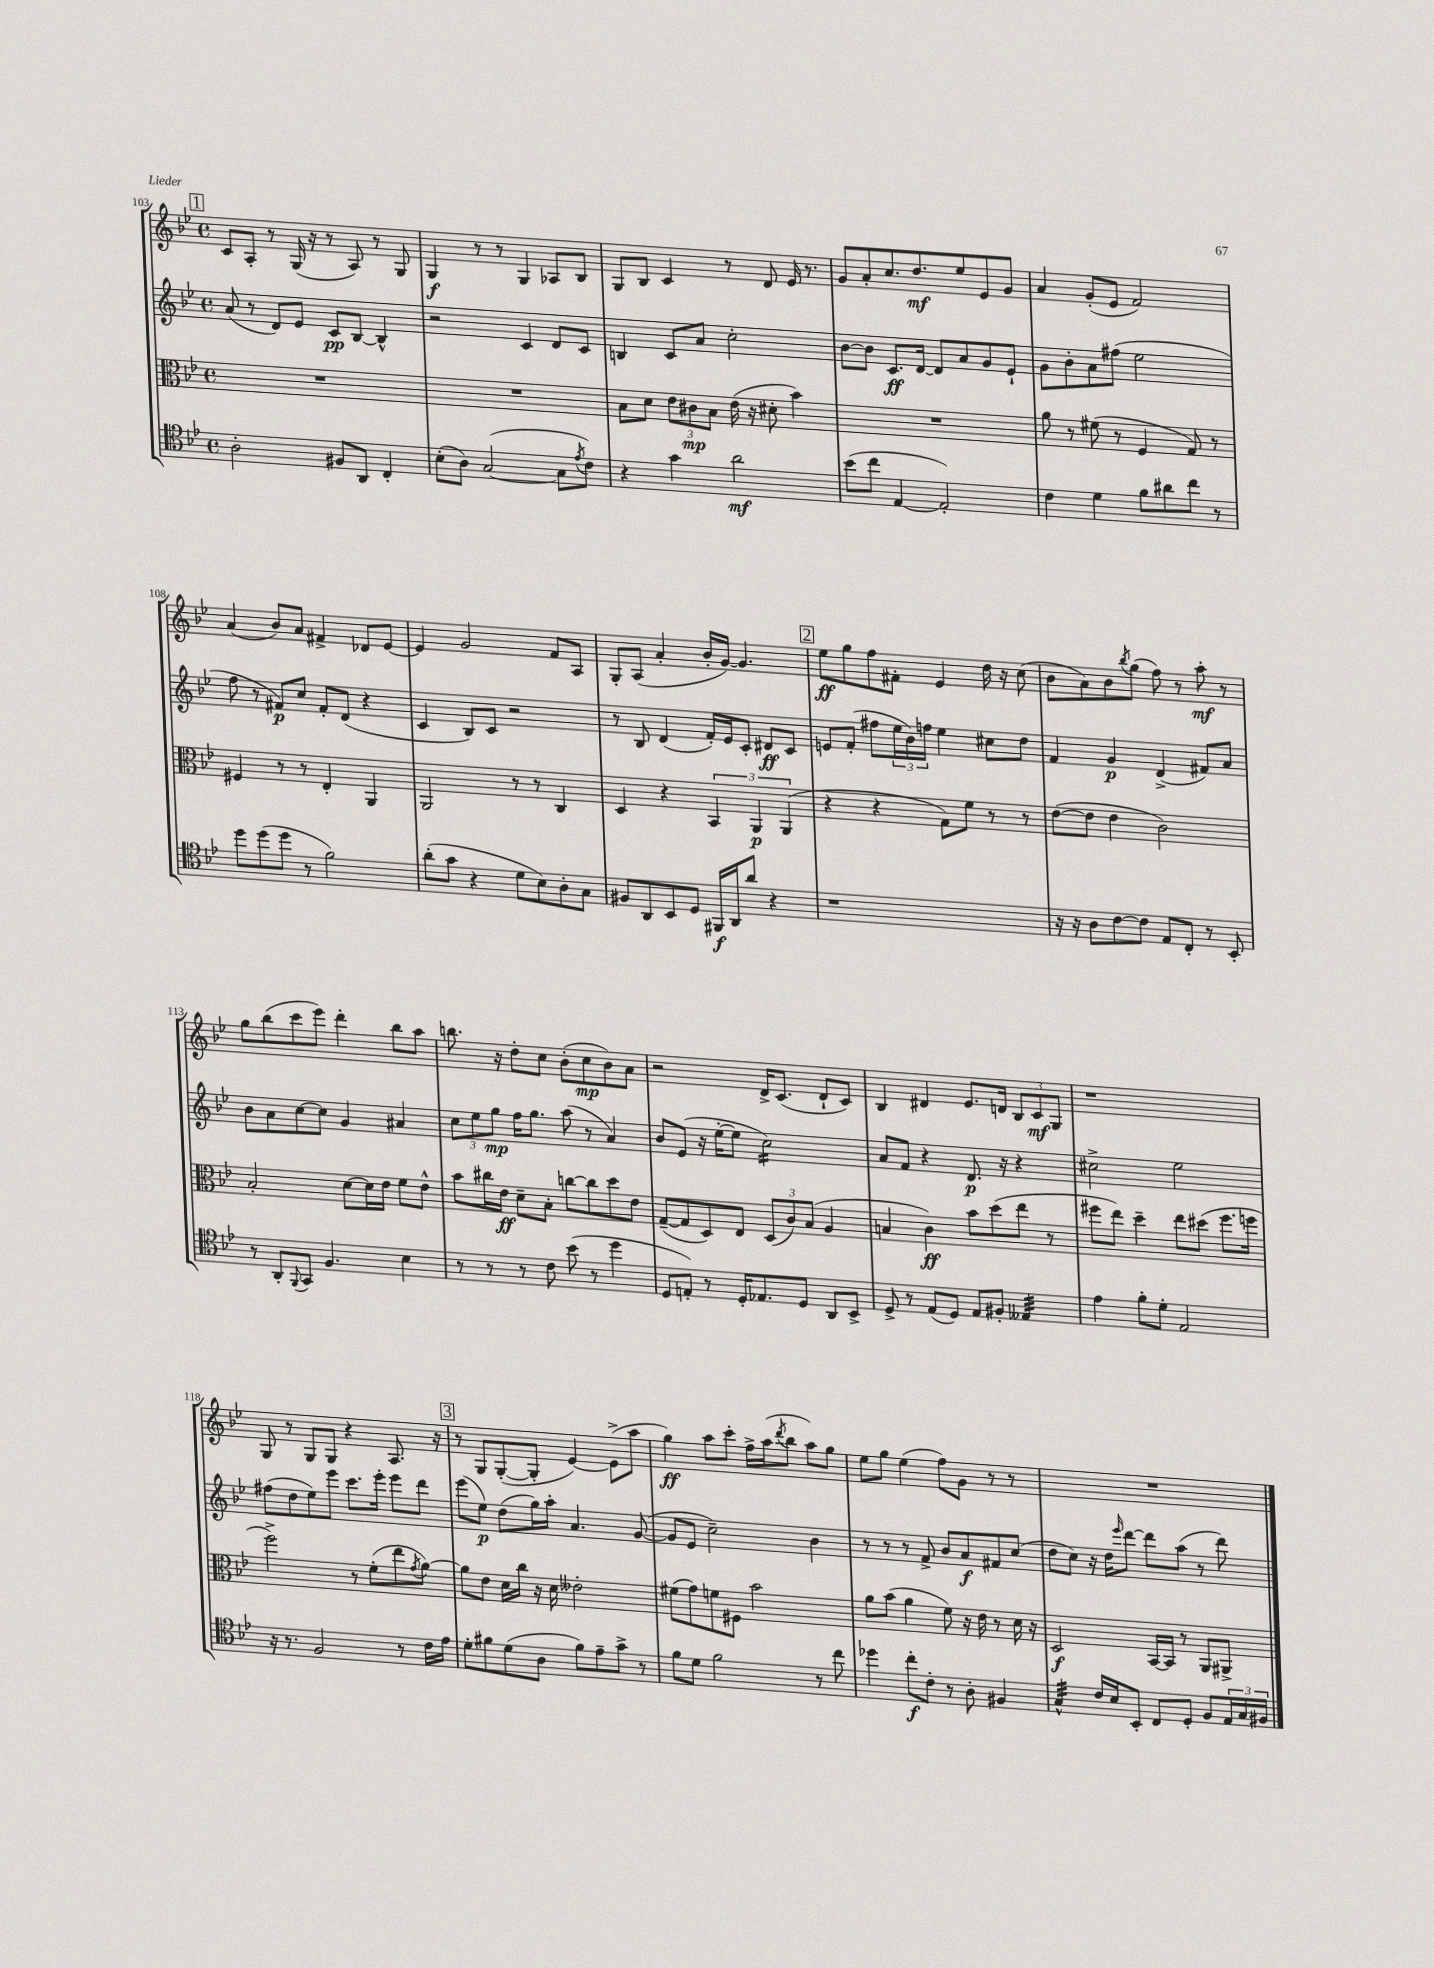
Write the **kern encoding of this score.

**kern	**kern	**kern	**kern
*staff4	*staff3	*staff2	*staff1
*clefC4	*clefC3	*clefG2	*clefG2
*k[b-e-]	*k[b-e-]	*k[b-e-]	*k[b-e-]
*M4/4	*M4/4	*M4/4	*M4/4
*met(c)	*met(c)	*met(c)	*met(c)
2A'\	1r	(8a/	8c/L
.	.	8r	8A'/J
.	.	8d/L)	8r
.	.	8e-/J	(16G/
.	.	.	16r
8F#/L	.	8c/L	8r
8AA/J	.	[8B-/J	8A/)
4C'/	.	4B-^^/]	8r
.	.	.	8G/
=	=	=	=
(8B-'\L	1r	2r	4G/
8A\J)	.	.	.
([2G/	.	.	8r
.	.	.	8r
.	.	4c/	4G/
8G\]L	.	8d/L	8A-/L
8qe-/	.	.	.
8c\J)	.	8c/J	8B-/J
=	=	=	=
4r	8B-\L	4B/	8G/L
.	8d\J	.	8B-/J
4g\	12e-\L	8c/L	4c/
.	12c#\	.	.
.	.	8a/J	.
.	12B-\J	.	.
2a\	(16e-\	2cc'\	8r
.	16r	.	.
.	8d#'\	.	8d/
.	4b-\)	.	16e-/
.	.	.	8.r
=	=	=	=
(8b-\L	1r	[8b-\L	8g/L
8cc\J	.	8b-\]J	8a'/
[4E-/	.	8.c/L	8.cc/
.	.	[16d/Jk	8.dd/
2E-'/])	.	8d/]L	.
.	.	8a/	8ee-/
.	.	8g/	8e-/
.	.	8e-`/J	8g/J
=	=	=	=
4c\	8a\	8g\L	4a/
.	8r	8b-'\	.
4d\	(8f#\	8a\	(8g'/L
.	8r	(8ff#\J	8e-/J
8f\L	4F/	2ee-\	2f/)
8a#\	.	.	.
8cc\J	8G/)	.	.
8r	8r	.	.
=	=	=	=
8dd\L	4F#/	8ff\	(4a/
(8dd\	.	8r	.
8dd\J	8r	8f#/L)	8b-/L)
8r	8r	8cc/J	8a/J
2f\)	4E-'/	8f#'/L	4f#^/
.	.	(8d/J	.
.	4AA/	4r	8d-/L
.	.	.	[8e-/J
=	=	=	=
(8a'\L	2AA/	4c/	4e-/]
8g\J	.	.	.
4r	.	8B-/L)	2g/
.	.	8c/J	.
8d\L	8r	2r	.
8B-\)	8r	.	.
8A'\	4C/	.	8f/L
8G\J	.	.	8A/J
=	=	=	=
8F#/L	4D/	8r	8G'/L
8AA/	.	8B-/	(8A/J
8BB-/	4r	(4d/	4a'/
8D/J	.	.	.
16FF#/LL	6BB-/	16f'/LL)	16b-'/LL
16AA/J	.	16e-/J	[16g/JJ)
8a/J	.	8c'/J	4.g/]
.	6AA/	.	.
4r	.	8d#/L	.
.	(6AA/	.	.
.	.	8c/J	.
=	=	=	=
1r	4r	8e/L	8ee-\L
.	.	(8f'/J	8gg\
.	4r	8ff#\L	8ff\
.	.	24ee-\L	8f#'\J
.	.	24b-\)	.
.	.	24ff\JJ	.
.	8G\L)	4ee-\	4e-/
.	8f\J	.	.
.	8r	8cc#\L	16dd\
.	.	.	16r
.	8r	8dd\J	(8cc\
=	=	=	=
16r	([8e-\L	4f/	8b-\L
16r	.	.	.
8A\L	8e-\]J	.	8a\)
[8c\	4e-\	4g/	8b-\
.	.	.	8qbb-/
8c\]J	.	.	(8gg\J
8E-/L	2c\)	(4d^/	8ff\)
8C'/J	.	.	8r
8r	.	8f#/L)	8aa'\
8BB-'/	.	8a/J	8r
=	=	=	=
8r	2B-'/	8b-\L	8gg\L
8AA'/L	.	8a\	(8bb-\
8qqFF/	.	.	.
8GG/J	.	[8cc\	8ccc\
4.F/	.	8cc\]J	8eee-\J)
.	[8d\L	4g/	4ddd'\
.	16d\]L	.	.
.	16e-\JJ	.	.
4B-\	8f\L	4a#/	8bb-\L
.	8e-^^\J	.	8aa\J
=	=	=	=
8r	8b-\L	12cc\L	8.bb\
.	.	12ee-\	.
8r	16cc#\L	.	.
.	.	12gg\J	.
.	16e-\JJ	.	16r
8r	8d~\L	16ff\LK	8dd'\L
.	.	8.gg\J	.
8c\	8B-'\J	.	8cc\J
(8b-\	[8cc\L	(8aa\	(8b-'\L
8r	8cc\]	8r	8cc\
4dd\	8dd\	4a/)	8b-\)
.	8e-\J	.	8a\J
=	=	=	=
8D/L	([8G~/L	8b-/L	2r
8E'/J)	8G/]	(8e-/J	.
8r	8D/)	16r	.
.	.	[16ee-'\LK	.
16D'/LK	8E-/J	8ee-\]J	.
8.E-/	.	.	.
.	(12D/L	2cc\)	16d^/LK
.	.	.	(8.c/J
.	12c/)	.	.
8D/J	.	.	.
.	(12B-/J	.	.
8AA/L	4A/	.	8d`/L
8BB-^/J	.	.	8c/J)
=	=	=	=
8D^/	4B/	8a/L	4B-/
8r	.	8f/J	.
(8E-/L	4c\)	4r	4d#/
8D/J)	.	.	.
8E-/L	8b-\L	8.d/	8.e-/L
8F#'/J	(8dd\	.	.
.	.	16r	16d/Jk
4E--/	8ee-\J	4r	12B-/L
.	.	.	12c/
.	8r	.	.
.	.	.	12G/J
=	=	=	=
4e-\	8ff#\L	2cc#^\	1r
.	8ee-\J)	.	.
8f'\L	4dd~\	.	.
8d'\J	.	.	.
2E-/	8ee-\L	2ee-\	.
.	(8dd#\J	.	.
.	8.ff#\L	.	.
.	16ff\Jk	.	.
=	=	=	=
16r	2ff^\)	(8ff#\L	8G/
8.r	.	.	.
.	.	8dd\	8r
2F/	.	8ee-\)	8G/L
.	.	8eee-\J	8G/J
.	8r	8.ccc\L	4r
.	(8f'\L	.	.
.	.	16eee-'\Jk	.
8r	8ee-\	8eee-\L	8.A/
.	8qg/	.	.
16c\LL	[8a\J)	8ddd\J	.
16e-\JJ	.	.	16r
=	=	=	=
8d'\L	8a\]L	(8eee-\L	8r
8f#\	8e-\J	8ee-\J)	8G/L
(8d\	16d\LL	(8dd\L	([8G'/
.	16cc\JJ	.	.
8A\J	16r	16gg\L)	8G'/]J
.	16d\	16aa'\JJ	.
8f#\L)	2e--'\	4.a/	[4e-/)
8e-~\	.	.	.
8g^\J	.	.	(8e-^\]L
8r	.	([8g/	8aa\J
=	=	=	=
8f\L	(8f#\L	8g/]L	4gg\)
8d\J	8g\)	8e-/J	.
2f\	8f\	2cc~\)	8aa\L
.	8F#\J	.	8ccc'\J
.	2b-\	.	16ff^\LL
.	.	.	(16aa\J
.	.	.	8qddd/
.	.	.	8bb-\J
8r	.	4b-\	8aa\L)
8cc\	.	.	8gg\J
=	=	=	=
4dd-\	8a\L	8r	8ee-\L
.	(8b-\J	8r	8gg\J
8cc'\L	4a\	8r	(4ee-\
8c'\J	.	8f^/	.
8r	8f\)	8b-/L	8ff\L)
8A'\	16r	8a/	8g\J
.	16e-\	.	.
4F#/	8r	8f#/	8r
.	16d\	(8cc/J	8r
.	16r	.	.
=	=	=	=
4G^^/	2D/	8dd\L	1r
.	.	8cc\J)	.
16c/LL	.	16r	.
16B-/J	.	16dd\LK	.
.	.	16qqeee-/	.
8BB-'/J	.	[8ddd\J	.
8C/L	[16BB-/LL	8ddd\]L	.
.	16BB-/]JJ	.	.
8D'/J	8r	(8aa\J	.
8F/L	8AA/L	8r	.
24E-/L	8AA#^/J	8ddd\)	.
24G/	.	.	.
24F#/JJ	.	.	.
==	==	==	==
*-	*-	*-	*-
